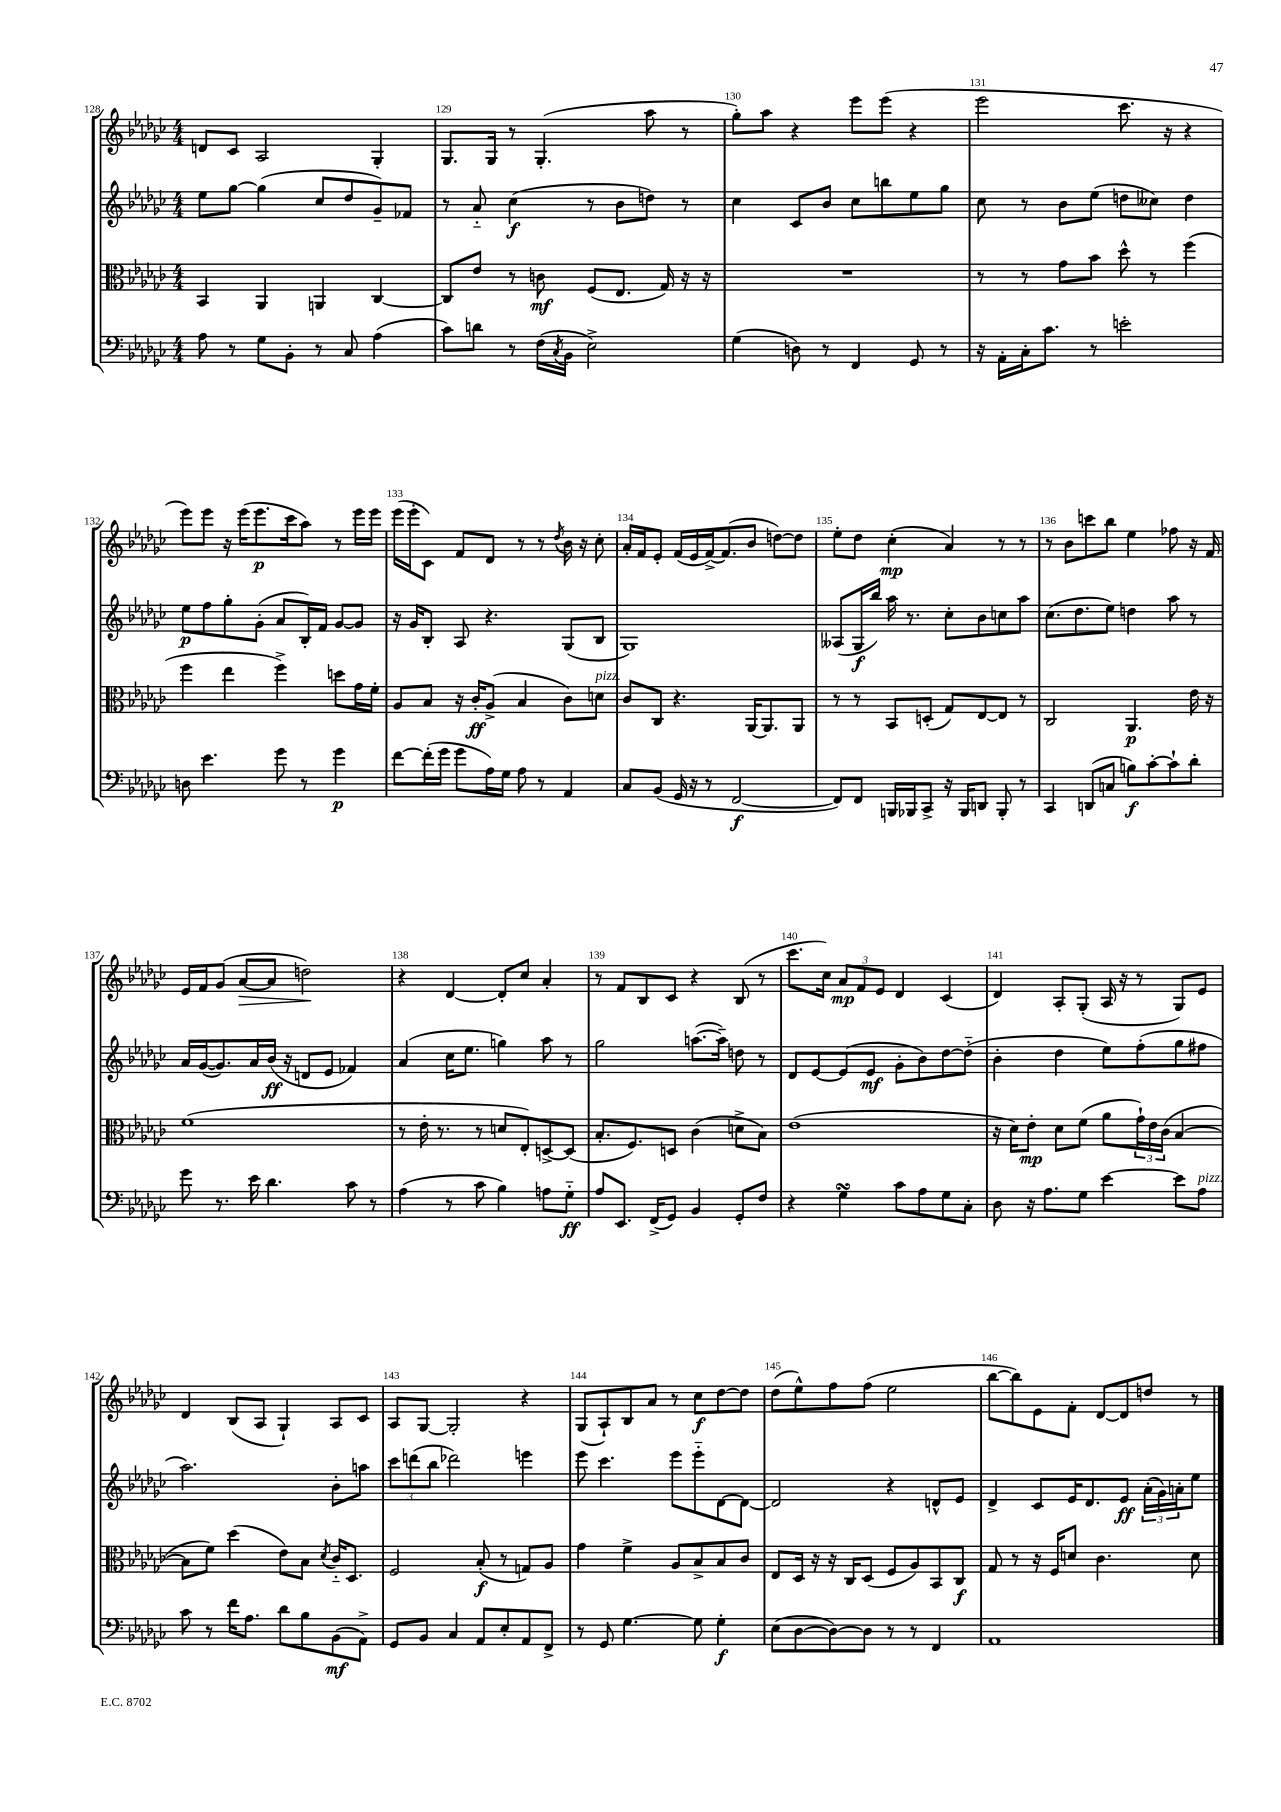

**kern	**dynam	**kern	**dynam	**kern	**dynam	**kern	**dynam
*part4	*part4	*part3	*part3	*part2	*part2	*part1	*part1
*staff4	*staff4	*staff3	*staff3	*staff2	*staff2	*staff1	*staff1
*clefF4	*	*clefC3	*	*clefG2	*	*clefG2	*
*k[b-e-a-d-g-c-]	*	*k[b-e-a-d-g-c-]	*	*k[b-e-a-d-g-c-]	*	*k[b-e-a-d-g-c-]	*
*M4/4	*	*M4/4	*	*M4/4	*	*M4/4	*
=128	=128	=128	=128	=128	=128	=128	=128
8A-\	.	4BB-/	.	8ee-\L	.	8dn/L	.
8r	.	.	.	[8gg-\J	.	8c-/J	.
8G-\L	.	4AA-/	.	(4gg-\]	.	2A-/	.
8BB-'\J	.	.	.	.	.	.	.
8r	.	4AAn/	.	8cc-/L	.	.	.
8C-/	.	.	.	8dd-/	.	.	.
(4A-\	.	[4C-/	.	8g-~/)	.	4G-'/	.
.	.	.	.	8f-X/J	.	.	.
=129	=129	=129	=129	=129	=129	=129	=129
8c-\L)	.	8C-/L]	.	8r	.	8.G-/L	.
8dn\J	.	8e-/J	.	8a-/	.	.	.
.	.	.	.	.	.	16G-/Jk	.
8r	.	8r	.	(4cc-\	f	8r	.
(16F\LL	.	8cn\	mf	.	.	(4.G-'/	.
8qC-/	.	.	.	.	.	.	.
16BB-\JJ	.	.	.	.	.	.	.
2E-^\)	.	(8F/L	.	8r	.	.	.
.	.	8.E-/J	.	8b-\L	.	.	.
.	.	.	.	8ddn\J)	.	8aa-\	.
.	.	16G-/)	.	.	.	.	.
.	.	16r	.	8r	.	8r	.
.	.	16r	.	.	.	.	.
=130	=130	=130	=130	=130	=130	=130	=130
(4G-\	.	1r	.	4cc-\	.	8gg-'\L)	.
.	.	.	.	.	.	8aa-\J	.
8Dn\)	.	.	.	8c-/L	.	4r	.
8r	.	.	.	8b-/J	.	.	.
4FF/	.	.	.	8cc-\L	.	8eee-\L	.
.	.	.	.	8bbn\	.	(8eee-\J	.
8GG-/	.	.	.	8ee-\	.	4r	.
8r	.	.	.	8gg-\J	.	.	.
=131	=131	=131	=131	=131	=131	=131	=131
16r	.	8r	.	8cc-\	.	2eee-\	.
16AA-'\LL	.	.	.	.	.	.	.
16C-'\J	.	8r	.	8r	.	.	.
8.c-\J	.	.	.	.	.	.	.
.	.	8g-\L	.	8b-\L	.	.	.
8r	.	8b-\J	.	(8ee-\J	.	.	.
2en'\	.	8dd-^^\	.	8ddn\L	.	8.ccc-\	.
.	.	8r	.	8cc--X\J)	.	.	.
.	.	.	.	.	.	16r	.
.	.	(4ff\	.	4dd\	.	4r	.
!!LO:LB:g=z
=132	=132	=132	=132	=132	=132	=132	=132
8Dn\	.	4ff\	.	8ee-\L	p	8eee-\L)	.
4.e-\	.	.	.	8ff\	.	8eee-\J	.
.	.	4ee-\	.	8gg-'\	.	16r	.
.	.	.	.	.	.	(16eee-\KL	.
.	.	.	.	(8g-'\J	.	8.eee-\	p
8g-\	.	4ff^\)	.	8a-/L	.	.	.
.	.	.	.	.	.	16ccc-\k	.
8r	.	.	.	16B-'/L)	.	8aa-\J)	.
.	.	.	.	16f/JJ	.	.	.
4g-\	p	8ddn\L	.	[8g-/L	.	8r	.
.	.	16g-\L	.	8g-/J]	.	16eee-\LL	.
.	.	16f'\JJ	.	.	.	16eee-\JJ	.
=133	=133	=133	=133	=133	=133	=133	=133
[8f\L	.	8A-/L	.	16r	.	(16eee-\LL	.
.	.	.	.	16g-/KL	.	16eee-'\J	.
(16f'\L]	.	8B-/J	.	8B-'/J	.	8c-\J)	.
16g-\JJ	.	.	.	.	.	.	.
8g-\L	.	16r	.	8A-/	.	8f/L	.
.	.	16c-'/KL	ff	.	.	.	.
16A-\L)	.	(8A-^/J	.	4.r	.	8d-/J	.
16G-\JJ	.	.	.	.	.	.	.
8A-\	.	4B-/	.	.	.	8r	.
8r	.	.	.	.	.	8r	.
.	.	.	.	.	.	8qdd-/	.
4AA-/	.	8c-\L)	.	(8G-/L	.	16b-\	.
.	.	.	.	.	.	16r	.
!	!	!LO:TX:a:i:t=pizz.	!	!	!	!	!
.	.	8dn\J	.	8B-/J	.	8cc-'\	.
=134	=134	=134	=134	=134	=134	=134	=134
8C-/L	.	8c-/L	.	1G-)	.	16a-'/LL	.
.	.	.	.	.	.	16f/J	.
(8BB-/J	.	8C-/J	.	.	.	8e-'/J	.
16GG-/	.	4.r	.	.	.	(16f/LL	.
16r	.	.	.	.	.	16e-/	.
8r	.	.	.	.	.	[16f^/J)	.
.	.	.	.	.	.	(8.f/]	.
[2FF/	f	.	.	.	.	.	.
.	.	[16AA-/KL	.	.	.	8b-/J	.
.	.	8.AA-/]	.	.	.	.	.
.	.	.	.	.	.	[8ddn\L)	.
.	.	8AA-/J	.	.	.	8dd\J]	.
=135	=135	=135	=135	=135	=135	=135	=135
8FF/L])	.	8r	.	(8A--X/L	.	8ee-'\L	.
8FF/J	.	8r	.	16G-/L	f	8dd-\J	.
.	.	.	.	16bb-/JJ)	.	.	.
16BBBn/LL	.	8BB-/L	.	16aa-\	.	(4cc-'\	mp
16BBB-X/J	.	.	.	8.r	.	.	.
8CC-^/J	.	(8Dn'/J	.	.	.	.	.
16r	.	8G-/L)	.	8cc-'\L	.	4a-/)	.
16BBB-/KL	.	.	.	.	.	.	.
8DDn/J	.	[8E-/	.	8b-\	.	.	.
8BBB-'/	.	8E-/J]	.	8ccn\	.	8r	.
8r	.	8r	.	8aa-\J	.	8r	.
=136	=136	=136	=136	=136	=136	=136	=136
4CC-/	.	2C-/	.	(8.cc-\L	.	8r	.
.	.	.	.	.	.	8b-\L	.
.	.	.	.	8.dd-\	.	.	.
(8DDn/L	.	.	.	.	.	8cccn\	.
8Cn/J	.	.	.	8ee-\J)	.	8bb-\J	.
8Bn\L)	f	4.AA-/	p	4ddn\	.	4ee-\	.
[8c-'\	.	.	.	.	.	.	.
8c-`\]	.	.	.	8aa-\	.	8ff-X\	.
8d-'\J	.	16e-\	.	8r	.	16r	.
.	.	16r	.	.	.	16f/	.
!!LO:LB:g=z
=137	=137	=137	=137	=137	=137	=137	=137
8g-\	.	(1f	.	16a-/LL	.	16e-/LL	.
.	.	.	.	([16g-/J	.	16f/J	.
8.r	.	.	.	8.g-/])	.	(8g-/J	.
!	!	!	!	!	!	!	!LO:HP:b
.	.	.	.	.	.	[8a-/L	>
16e-\	.	.	.	16a-/L	.	.	.
4.d-\	.	.	.	(16b-/JJ	ff	8a-/J]	.
.	.	.	.	16r	.	.	.
.	.	.	.	8dn/L	.	2ddn\)	.
.	.	.	.	8e-/J	.	.	.
8c-\	.	.	.	4f-X/)	.	.	.
8r	.	.	.	.	.	.	.
.	.	.	.	.	.	.	]
=138	=138	=138	=138	=138	=138	=138	=138
(4A-\	.	8r	.	(4a-/	.	4r	.
.	.	16e-'\	.	.	.	.	.
.	.	8.r	.	.	.	.	.
8r	.	.	.	16cc-\KL	.	[4d-/	.
.	.	.	.	8.ee-\J	.	.	.
8c-\	.	8r	.	.	.	.	.
4B-\)	.	8dn/L	.	4ggn\)	.	8d-'/L]	.
.	.	8E-'/)	.	.	.	8cc-/J	.
8An\L	.	[8Dn^/	.	8aa-\	.	4a-'/	.
8G-\J	ff	(8D/J]	.	8r	.	.	.
=139	=139	=139	=139	=139	=139	=139	=139
8A-/L	.	8.B-'/L	.	2gg-\	.	8r	.
8.EE-/J	.	.	.	.	.	8f/L	.
.	.	8.F/)	.	.	.	.	.
.	.	.	.	.	.	8B-/	.
(16FF^/KL	.	.	.	.	.	.	.
8GG-/J)	.	8Dn/J	.	.	.	8c-/J	.
4BB-/	.	(4c-\	.	([8.aan\L	.	4r	.
.	.	.	.	16aa~\Jk])	.	.	.
8GG-'/L	.	8dn^\L	.	8ddn\	.	(8B-/	.
8F/J	.	8B-\J)	.	8r	.	8r	.
=140	=140	=140	=140	=140	=140	=140	=140
4r	.	(1e-	.	8d-/L	.	8.ccc-\L	.
.	.	.	.	[8e-/	.	.	.
.	.	.	.	.	.	16cc-\Jk)	.
4G-sSSs\	.	.	.	(8e-/]	.	12a-/L	mp
.	.	.	.	.	.	12f/	.
.	.	.	.	8e-/J	mf	.	.
.	.	.	.	.	.	12e-/J	.
8c-\L	.	.	.	8g-'\L	.	4d-/	.
8A-\	.	.	.	8b-\)	.	.	.
8G-\	.	.	.	[8dd-\	.	(4c-/	.
8C-'\J	.	.	.	(8dd-\J]	.	.	.
=141	=141	=141	=141	=141	=141	=141	=141
8D-\	.	16r	.	4b-'\	.	4d-/)	.
.	.	16d-\KL)	.	.	.	.	.
16r	.	8e-'\J	mp	.	.	.	.
8.A-\L	.	.	.	.	.	.	.
.	.	8d-\L	.	4dd-\	.	8A-'/L	.
8G-\J	.	(8f\J	.	.	.	(8G-'/J	.
[4e-\	.	8a-\L	.	8ee-\L)	.	16A-/	.
.	.	.	.	.	.	16r	.
.	.	24g-`\L)	.	(8ff'\	.	8r	.
.	.	24e-\	.	.	.	.	.
.	.	(24c-\JJ	.	.	.	.	.
8e-\L]	.	[4B-/	.	8gg-\	.	8G-/L)	.
!LO:TX:a:i:t=pizz.	!	!	!	!	!	!	!
8A-\J	.	.	.	8ff#X\J	.	8e-/J	.
!!LO:LB:g=z
=142	=142	=142	=142	=142	=142	=142	=142
8c-\	.	8B-\L]	.	2.aa-\)	.	4d-/	.
8r	.	8f\J)	.	.	.	.	.
16f\KL	.	(4dd-\	.	.	.	(8B-/L	.
8.A-\J	.	.	.	.	.	.	.
.	.	.	.	.	.	8A-/J	.
8d-\L	.	8e-\L)	.	.	.	4G-`/)	.
8B-\	.	8B-\J	.	.	.	.	.
.	.	8qd-/	.	.	.	.	.
(8BB-\	mf	16c-/KL	.	8b-'\L	.	8A-/L	.
.	.	8.D-/J	.	.	.	.	.
8AA-^\J)	.	.	.	8aan\J	.	8c-/J	.
=143	=143	=143	=143	=143	=143	=143	=143
8GG-/L	.	2F/	.	12ccc-\L	.	8A-/L	.
.	.	.	.	(12dddn\	.	.	.
8BB-/J	.	.	.	.	.	[8G-/J	.
.	.	.	.	12bb-\J	.	.	.
4C-/	.	.	.	2ddd-X\)	.	2G-'/]	.
8AA-/L	.	(8B-'/	f	.	.	.	.
8E-'/	.	8r	.	.	.	.	.
8AA-/	.	8Gn/L)	.	4eeen\	.	4r	.
8FF^/J	.	8A-/J	.	.	.	.	.
=144	=144	=144	=144	=144	=144	=144	=144
8r	.	4g-\	.	8eee-\	.	(8G-/L	.
8GG-/	.	.	.	4.ccc-\	.	8A-`/)	.
[4.G-\	.	4f^\	.	.	.	8B-/	.
.	.	.	.	.	.	8a-/J	.
.	.	8A-/L	.	8eee-\L	.	8r	.
8G-\]	.	8B-^/	.	8eee-\	.	8cc-\L	f
4G-'\	f	8B-/	.	[8d-\	.	[8dd-\	.
.	.	8c-/J	.	8d-\J_	.	8dd-\J]	.
=145	=145	=145	=145	=145	=145	=145	=145
(8E-\L	.	8E-/L	.	2d-/]	.	(8dd-\L	.
[8D-\	.	16D-/Jk	.	.	.	8ee-^^\)	.
.	.	16r	.	.	.	.	.
8D-\_)	.	16r	.	.	.	8ff\	.
.	.	16C-/KL	.	.	.	.	.
8D-\J]	.	(8D-/J	.	.	.	(8ff\J	.
8r	.	8F/L	.	4r	.	2ee-\	.
8r	.	8A-/)	.	.	.	.	.
4FF/	.	8BB-/	.	8dn^^/L	.	.	.
.	.	8C-/J	f	8e-/J	.	.	.
=146	=146	=146	=146	=146	=146	=146	=146
1AA-	.	8G-/	.	4d-^/	.	[8bb-\L	.
.	.	8r	.	.	.	8bb-\])	.
.	.	16r	.	8c-/L	.	8e-\	.
.	.	16F/KL	.	.	.	.	.
.	.	8dn/J	.	16e-/K	.	8f'\J	.
.	.	.	.	8.d-/	.	.	.
.	.	4.c-\	.	.	.	[8d-/L	.
.	.	.	.	8e-/J	ff	8d-/]	.
.	.	.	.	(24a-'\LL	.	8ddn/J	.
.	.	.	.	24g-\)	.	.	.
.	.	.	.	24an'\J	.	.	.
.	.	8d\	.	8ee-\J	.	8r	.
==	==	==	==	==	==	==	==
*-	*-	*-	*-	*-	*-	*-	*-
